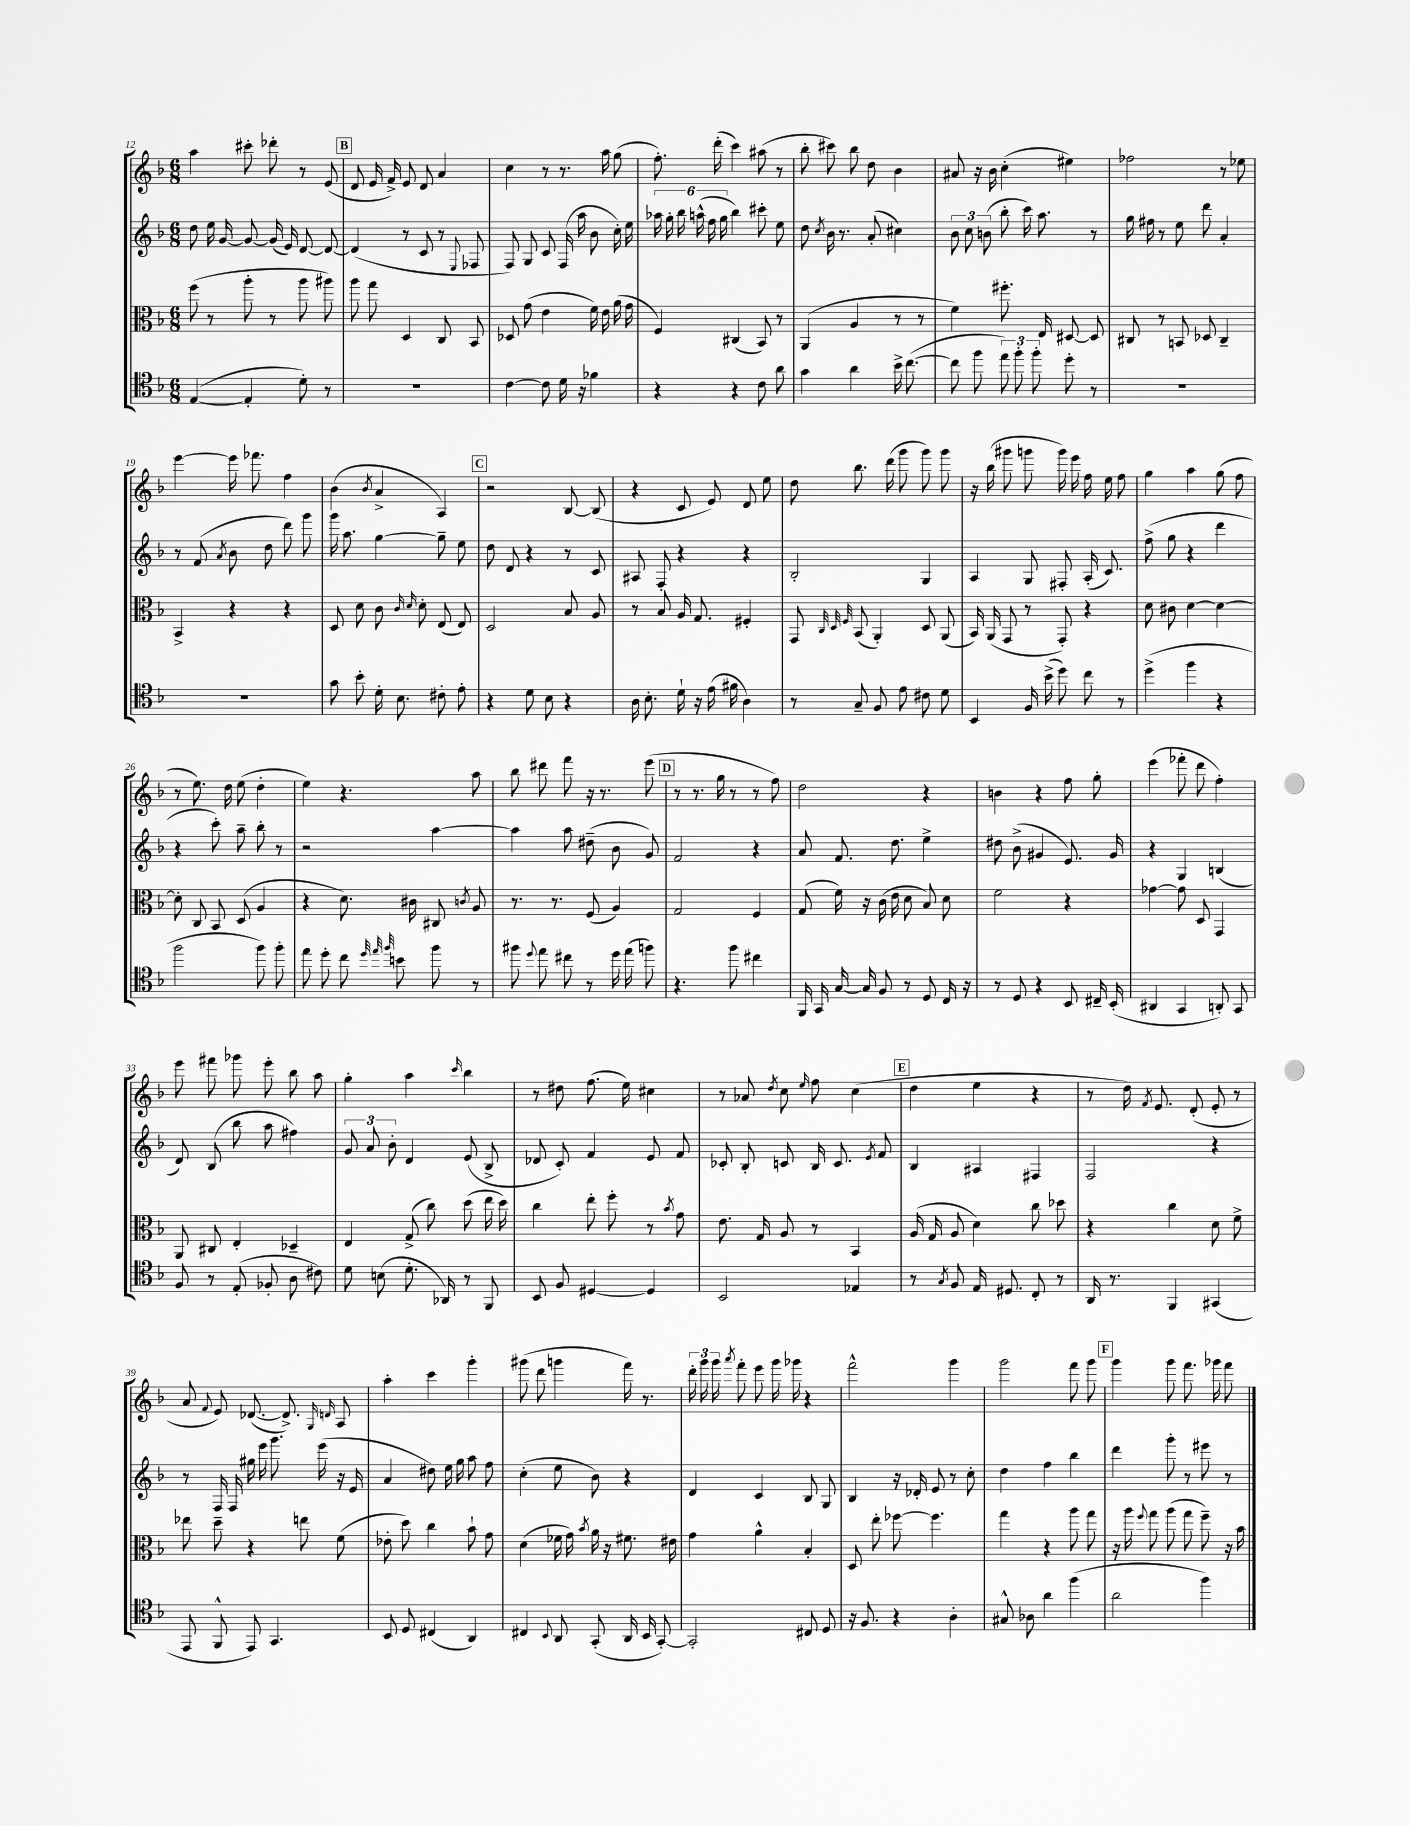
<<
\new StaffGroup <<
\new Staff = "s0" {
    \clef treble \key f \major \numericTimeSignature \time 6/8
    \autoBeamOff a''4 cis'''8-. des'''8-. r8 e'8( |
    \mark \markup { \box "B" } d'8 e'16 f'16->) e'8 d'8 a'4 |
    c''4 r8 r8. a''16 g''8( |
    f''8.-.) d'''16-.( c'''4) ais''8( r8 |
    bes''8-. cis'''8) bes''8 d''8 bes'4 |
    ais'8 r16 bes'16 c''4-.( eis''4) |
    fes''2 r8 ees''8 |
    e'''4~ e'''16 fes'''8. f''4 |
    bes'4( \acciaccatura { bes'8 } a'4-> a4) |
    \mark \markup { \box "C" } r2 bes8~ bes8( |
    r4 c'8 e'8) d'8 e''8 |
    d''8 bes''8. d'''16( g'''8 g'''8) g'''8 |
    r16 bes''16( gis'''8 g'''8 g'''16) e'''16 f''16 e''16 f''8 |
    g''4 a''4 g''8( f''8 |
    r8 e''8.) d''16 e''8( d''4-. |
    e''4) r4. a''8 |
    bes''8 dis'''8 f'''8 r16 r8. e'''8( |
    \mark \markup { \box "D" } r8 r8. g''16 r8 r8 f''8) |
    d''2 r4 |
    b'4 r4 f''8 g''8-. |
    e'''4( fes'''8-. d'''8 f''4-.) |
    e'''8 fis'''8 ges'''8 e'''8-. bes''8 a''8 |
    g''4-. a''4 \grace { c'''16 } bes''4 |
    r8 dis''8 f''8.( e''16) cis''4 |
    r8 aes'8 \acciaccatura { d''8 } c''8 \grace { e''16 } f''8 c''4( |
    \mark \markup { \box "E" } d''4 e''4 r4 |
    r8 d''16) \acciaccatura { f'8 } e'8. d'8-.( e'8-. r8 |
    a'8 \appoggiatura { f'8 } e'8) des'8.~( des'8.->) \grace { g16 d'16 } a8 |
    a''4-. c'''4 g'''4-. |
    gis'''8( d'''8 g'''4 f'''16) r8. |
    \tuplet 3/2 { d'''16-. g'''16 g'''16 } \acciaccatura { a'''8 } f'''8-. e'''8 g'''16 ges'''16 r4 |
    f'''2-^ g'''4 |
    g'''2 f'''8 g'''8 |
    \mark \markup { \box "F" } g'''4 g'''8 f'''8. ges'''16 f'''8 \bar "|." |
}
\new Staff = "s1" {
    \clef treble \key f \major \numericTimeSignature \time 6/8
    \autoBeamOff d''8 e''16 g'16~ g'8~ g'16( e'16) d'8~ d'8~ |
    \mark \markup { \box "B" } d'4( r8 c'8 r8 \appoggiatura { e8 } fes8 |
    f8) g8 c'8 f16( a''16 bes'8 c''16-.) e''16 |
    \tuplet 6/4 { aes''16 g''16-. bes''16 a''16-^( f''16 g''16 } bes''4) cis'''8-. e''8 |
    d''8 \acciaccatura { c''8 } bes'16 r8. a'8-.( cis''4) |
    \tuplet 3/2 { bes'8 c''8 b'8( } bes''8-. c'''16) a''8. r8 |
    g''16 fis''16 r8 e''8 d'''8 a'4-. |
    r8 f'8( \acciaccatura { a'8 } bes'8 d''8 d'''8) g'''8 |
    g'''16 a''8. g''4~ g''8-- e''8 |
    \mark \markup { \box "C" } d''8 d'8 r4 r8 c'8 |
    ais8 f8-. r4 r4 |
    bes2-. g4 |
    a4 g8 fis8-. a16-.( c'8.) |
    f''8->( g''8 r4 d'''4 |
    r4 c'''8-.) a''8-- bes''8-. r8 |
    r2 a''4~ |
    a''4 a''8 dis''8--( bes'8 g'8) |
    \mark \markup { \box "D" } f'2 r4 |
    a'8 f'8. d''8. e''4-> |
    dis''8 bes'8->( gis'4 e'8.) gis'16 |
    r4 g4 b4( |
    d'8) bes8( bes''8 a''8 fis''4) |
    \tuplet 3/2 { g'8 a'8 bes'8-. } d'4 e'8( bes8-> |
    des'8 c'8-.) f'4 e'8 f'8 |
    ces'8-. bes8-. c'8 bes16 c'8. \acciaccatura { e'8 } f'8 |
    \mark \markup { \box "E" } bes4 ais4 fis4 |
    f2 r4 |
    r8 f16 f16 gis''16 e'''16 g'''8. e'''16( r16 e'16 |
    a'4 dis''8) e''16 g''16 a''8 f''8 |
    c''4-.( e''8 bes'8) r4 |
    d'4 c'4 bes8 g8 |
    bes4 r16 des'16-. e'8 r8 c''8-. |
    d''4 f''4 bes''4 |
    \mark \markup { \box "F" } d'''4 g'''8-. r8 eis'''8 r8 \bar "|." |
}
\new Staff = "s2" {
    \clef alto \key f \major \numericTimeSignature \time 6/8
    \autoBeamOff f''8( r8 a''8-. r8 a''8 ais''8) |
    \mark \markup { \box "B" } a''8 g''8 d4 c8 bes,8 |
    des8 g'8( e'4 f'16) e'16 a'16( g'16 |
    f4) cis4( bes,8) r8 |
    a,4( a4 r8 r8 |
    f'4) fis''8.-. e16 dis8~ dis8 |
    cis8 r8 b,8 des8 cis4-- |
    bes,4-> r4 r4 |
    d8 d'8 c'8 \grace { c'16 d'16 } d'8-. e8( e8) |
    \mark \markup { \box "C" } d2 bes8 a8 |
    r8 bes8 a16 g8. fis4-. |
    g,8 \grace { c32 d32 f32 } bes,8( a,4-.) d8 a,8( |
    bes,16) a,16( g,8 r8 g,8-.) r4 |
    d'8 cis'8 d'4~ d'4~ |
    d'8-. c8 bes,8 d8( a4 |
    r4 d'8.) cis'16 cis8 \acciaccatura { c'8 } a8 |
    r8. r8. f8( a4) |
    \mark \markup { \box "D" } g2 f4 |
    g8( f'16) r16 c'16( e'16 d'8 bes8) d'8 |
    f'2 r4 |
    ges'4~ ges'8 d8 g,4 |
    a,8 cis8 e4-. des4-- |
    e4 g8->( c''8) d''8( e''16 d''16) |
    c''4 e''8-. f''8-. r8 \acciaccatura { bes'8 } g'8 |
    e'8. g16 a8 r8 bes,4 |
    \mark \markup { \box "E" } a16( g16 a8 d'4) c''8 des''8 |
    r4 c''4 d'8 f'8-> |
    ees''8 d''8-- r4 e''8 f'8( |
    ees'8-. d''8) c''4 bes'8-! g'8 |
    d'4( fes'16 g'16) \acciaccatura { bes'8 } a'16 r16 fis'8. eis'16 |
    g'4 a'4-^ bes4-. |
    d8 e''8-. fes''8~ fes''4. |
    g''4 r4 a''8 g''8 |
    \mark \markup { \box "F" } r16 a''16 \appoggiatura { f''8 } g''8 a''8( g''8 f''8--) r16 bes'16 \bar "|." |
}
\new Staff = "s3" {
    \clef tenor \key f \major \numericTimeSignature \time 6/8
    \autoBeamOff e4~( e4-. d'8-.) r8 |
    \mark \markup { \box "B" } r2. |
    c'4~ c'8 d'16 r16 fes'4 |
    r4 r4 c'8 a'8 |
    g'4 a'4 bes'16-> c''8.~( |
    c''8 f''8 \tuplet 3/2 { e''8) f''8-. f''8-. } d''8-. r8 |
    R2. |
    R2. |
    g'8 bes'8-. d'16-. bes8. cis'8-. e'8-. |
    \mark \markup { \box "C" } r4 d'8 bes8 r4 |
    a16 bes8.-. d'16-! r16 e'16( fis'16 a4) |
    r8 g8-- f8 e'8 cis'8 d'8 |
    bes,4 f16 bes'16->( d''8) c''8 r8 |
    d''4->( f''4 r4 |
    f''2 f''8) f''8-. |
    e''8 d''8-. c''8 \grace { d''32 e''32 f''32 } b'8 f''8 r8 |
    fis''8 \appoggiatura { d''8 } e''8 cis''8 r8 d''16 e''16( f''8) |
    \mark \markup { \box "D" } r4. f''8 cis''4 |
    f,16 g,16 g16~ g16 f8 r8 d8 c16 r16 |
    r8 d8 r4 bes,8 cis16-- bes,16-.( |
    ais,4 g,4 a,8-.) g,8 |
    f8 r8 e8-.( fes8-. a8 cis'8) |
    d'8 b8( d'8.-. aes,16) r8 f,8 |
    bes,8 f8 dis4~ dis4 |
    bes,2 ees4 |
    \mark \markup { \box "E" } r8 \acciaccatura { g8 } f8 e16 dis8. c8-. r8 |
    a,16 r8. f,4 gis,4( |
    e,8 f,8-^ e,8) g,4. |
    bes,8 d8 cis4( a,4) |
    cis4 \appoggiatura { bes,8 } a,8 g,8-.( a,16 bes,16 g,8~-.) |
    g,2-. cis8 d8 |
    r16 f8. r4 a4-. |
    gis8-^ aes8 a'4 f''4( |
    \mark \markup { \box "F" } a'2 f''4) \bar "|." |
}
>>
>>
\layout { \context { \Score currentBarNumber = #12 } }
